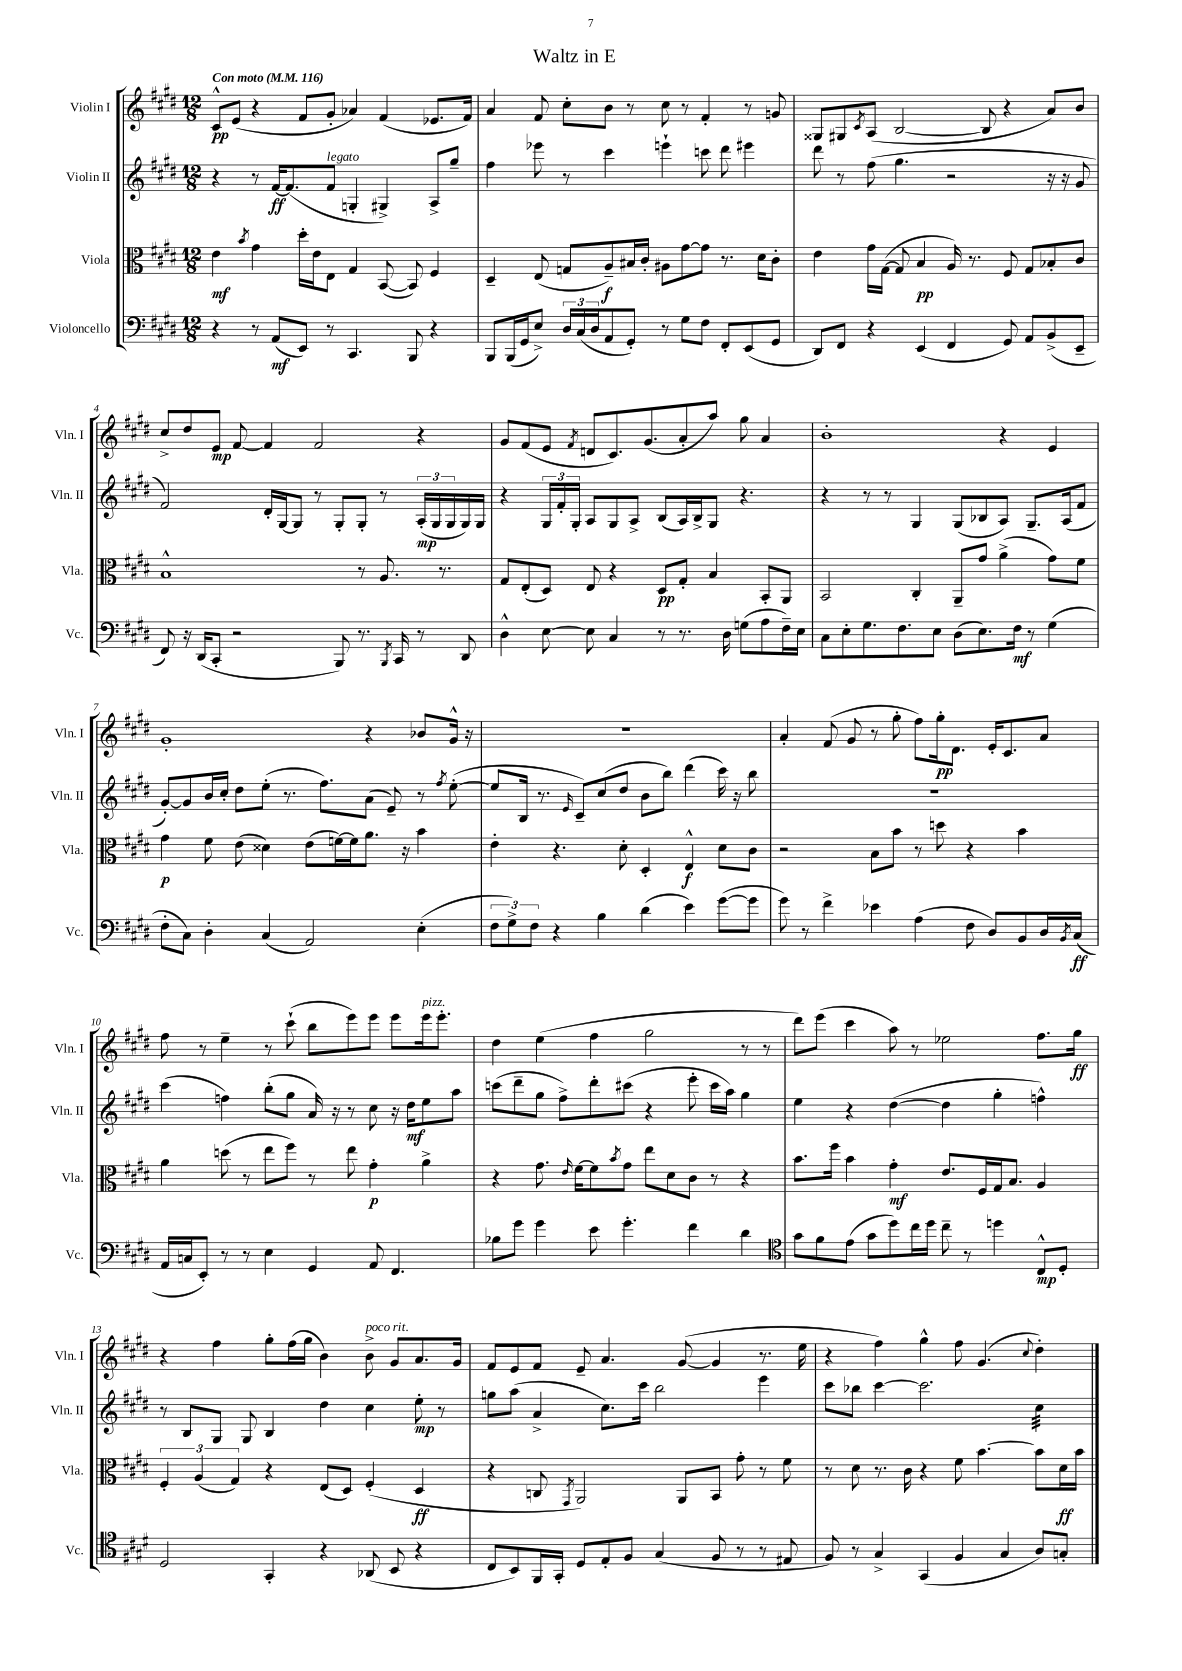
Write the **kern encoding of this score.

**kern	**kern	**kern	**kern
*staff4	*staff3	*staff2	*staff1
*clefF4	*clefC3	*clefG2	*clefG2
*k[f#c#g#d#]	*k[f#c#g#d#]	*k[f#c#g#d#]	*k[f#c#g#d#]
*M12/8	*M12/8	*M12/8	*M12/8
*MM116	*MM116	*MM116	*MM116
4r	4e	4r	8c#^^
.	.	.	(8e
.	8qb	.	.
8r	4g#	8r	4r
(8AA	.	[16f#	.
.	.	(8.f#]	.
8EE)	16dd#'	.	8f#
.	16e	.	.
8r	8E	8f#	8g#'
4.CC#	4G#	4G'	4a-)
.	([8BB	4G#^)	(4f#
8BBB	8BB])	.	.
4r	4F#	8A^	8.e-
.	.	8gg#~	.
.	.	.	16f#)
=	=	=	=
8BBB	4D#~	4ff#	4a
(16BBB	.	.	.
16GG#	.	.	.
8E^)	(8E	8eee-	8f#
24D#	8G	8r	8cc#'
(24C#	.	.	.
24D#	.	.	.
8AA	8A~)	4ccc#	8b
8GG#')	16B#	.	8r
.	16c#'	.	.
8r	8A#	4eee`	8cc#
8G#	[8g#	.	8r
8F#	8g#]	8ccc	4f#'
8FF#'	8.r	8ddd#	.
(8EE	.	4eee#	8r
.	16d#	.	.
8GG#	8c#'	.	8g
=	=	=	=
8DD#)	4e	8ddd#	8G##
8FF#	.	8r	8G#
.	.	.	8qc#
4r	16g#	(8ff#	(8A
.	([16G#	.	.
.	8G#]	4.gg#	[2B
(4EE	4B	.	.
4FF#	16A)	2r	.
.	8.r	.	.
.	.	.	8B]
8GG#)	8F#	.	4r
8AA	8G#	.	.
(8BB^	8B-'	16r	8a)
.	.	16r	.
8EE~	8c#	8g#	8b
=	=	=	=
8FF#)	1B^^	2f#)	8cc#^
16r	.	.	8dd#
(16DD#	.	.	.
8CC#'	.	.	8e
2r	.	.	[8f#
.	.	16d#'	4f#]
.	.	[16G#	.
.	.	8G#]	.
.	.	8r	2f#
8BBB)	.	8G#'	.
8.r	8r	8G#'	.
.	8.A	8r	.
8qBBB	.	.	.
16CC#	.	.	.
8r	.	(24A'	4r
.	.	24G#	.
.	8.r	.	.
.	.	24G#	.
8DD#	.	16G#)	.
.	.	16G#	.
=	=	=	=
4D#^^	8G#	4r	8g#
.	(8E'	.	(8f#
[8E	8D#)	24G#	8e
.	.	24f#'	.
.	.	24G#'	.
.	.	.	8qf#
8E]	8E	8A	8d
4C#	4r	8G#	8.c#)
.	.	8A^	.
.	.	.	(8.g#
8r	8D#	(8B	.
8.r	8G#'	16A)	8a'
.	.	16B^	.
.	4B	8G#	8aa)
16D#	.	.	.
(8G	.	4.r	8gg#
8A	8BB'	.	4a
16F#~)	8AA	.	.
16E	.	.	.
=	=	=	=
8C#	2BB	4r	1b'
8E'	.	.	.
8.G#	.	8r	.
.	.	8r	.
8.F#	.	.	.
.	4C#'	4G#	.
8E	.	.	.
(8D#	8AA~	(8G#	.
8.E)	8g#	8B-	.
.	(4a^	8A)	4r
16F#	.	.	.
8r	.	8.G#~	.
(4G#	8g#)	.	4e
.	.	(16A	.
.	8f#	8f#	.
=	=	=	=
8F#'	4g#	[8g#')	1g#'
8C#)	.	8g#]	.
4D#'	8f#	16b	.
.	.	16cc#'	.
.	(8e	8dd#	.
(4C#	4d##)	(8ee'	.
.	.	8.r	.
2AA)	(8e	.	.
.	.	8.ff#)	.
.	[16f)	.	.
.	16f]	.	.
.	8.a	(8a	4r
.	.	8e~)	.
.	16r	.	.
(4E'	4b	8r	8b-
.	.	8qff#	.
.	.	([8ee'	16g#^^
.	.	.	16r
=	=	=	=
12F#	4e'	8ee]	1.r
12G#^)	.	.	.
.	.	16B	.
12F#	.	.	.
.	.	8.r	.
4r	4.r	.	.
.	.	16qqe	.
.	.	8c#~)	.
4B	.	(8cc#	.
.	8d#'	8dd#	.
(4d#	4D#'	8b	.
.	.	8bb)	.
4e)	4E^^	(4ddd#	.
([8g#	8d#	16ccc#)	.
.	.	16r	.
8g#]	8c#	8bb	.
=	=	=	=
8g#)	2r	1.r	4a'
8r	.	.	.
4f#^	.	.	(8f#
.	.	.	8g#
4e-	8B	.	8r
.	8b	.	8gg#'
(4A	8r	.	8ff#)
.	8dd	.	16gg#'
.	.	.	8.d#
8F#	4r	.	.
8D#)	.	.	16e'
.	.	.	8.c#
8BB	4b	.	.
16D#	.	.	8a
8qBB	.	.	.
(16C#	.	.	.
=	=	=	=
16AA	4a	(4ccc#	8ff#
16C	.	.	.
8EE')	.	.	8r
8r	(8dd	4ff)	4ee~
8r	8r	.	.
4E	8ee	(8bb'	8r
.	8ff#)	8gg#	(8ccc#`
4GG#	8r	16a)	8bb
.	.	16r	.
.	8ee	8r	8eee)
8AA	4g#'	8cc#	8eee
4.FF#	.	16r	8eee
.	.	16dd#	.
.	4a^	8ee	16eee
.	.	.	8.eee'
.	.	8aa	.
=	=	=	=
8B-	4r	(8ccc	4dd#
8g#	.	8ddd#~	.
4g#	8.g#	8gg#	(4ee
.	.	8ff#^)	.
.	16qqe	.	.
.	[16f#	.	.
8e	8f#]	8ddd#'	4ff#
.	8qb	.	.
4.g#'	8g#	(8ccc#	.
.	8ee	4r	2gg#
.	8d#	.	.
4f#	8c#	8eee'	.
.	8r	16ccc#	.
.	.	16aa)	.
4d#	4r	4gg#	8r
.	.	.	8r
=	=	=	=
*clefC4	*	*	*
8g#	8.b	4ee	8ddd#)
8f#	.	.	(8eee
.	16ff#	.	.
(8e	4b	4r	4ccc#
8g#	.	.	.
8dd#)	4g#'	([4dd#	8aa)
16cc#	.	.	8r
16dd#	.	.	.
8cc#~	8.e	4dd#]	2ee-
8r	.	.	.
.	16F#	.	.
4dd	16G#	4gg#'	.
.	8.B	.	.
8C#^^	4A	4ff^^)	8.ff#
8D#'	.	.	.
.	.	.	16gg#
=	=	=	=
2D#	6F#'	8r	4r
.	.	8B	.
.	(6A	.	.
.	.	8G#	4ff#
.	6G#)	.	.
.	.	8G#	.
4GG#'	4r	4B	8gg#'
.	.	.	(16ff#
.	.	.	16gg#
4r	(8E	4dd#	4b)
.	8D#)	.	.
(8AA-	(4F#'	4cc#	8b^
8BB	.	.	8g#
4r	4D#	8ee'	8.a
.	.	8r	.
.	.	.	16g#
=	=	=	=
8C#	4r	8gg	8f#
8BB)	.	(8aa	8e
16FF#	8C	4a^	8f#
16GG#'	.	.	.
.	8qGG#	.	.
8D#	2AA)	.	8e~
8E'	.	8.cc#)	4.a
8F#	.	.	.
.	.	16ccc#	.
(4G#	.	2bb	.
.	8AA	.	([8g#
8F#	8BB	.	4g#]
8r	8g#'	.	.
8r	8r	4eee	8.r
8E#	8f#	.	.
.	.	.	16ee
=	=	=	=
8F#)	8r	8ccc#	4r
8r	8d#	8bb-	.
4G#^	8.r	[4ccc#	4ff#)
.	16c#	.	.
(4GG#	4r	2.ccc#]	4gg#^^
4F#	8f#	.	8ff#
.	[4.b	.	(4.g#
4G#	.	.	.
.	.	.	8qqcc#
8A)	8b]	4cc#	4dd#')
8G'	16d#	.	.
.	16b	.	.
==	==	==	==
*-	*-	*-	*-
